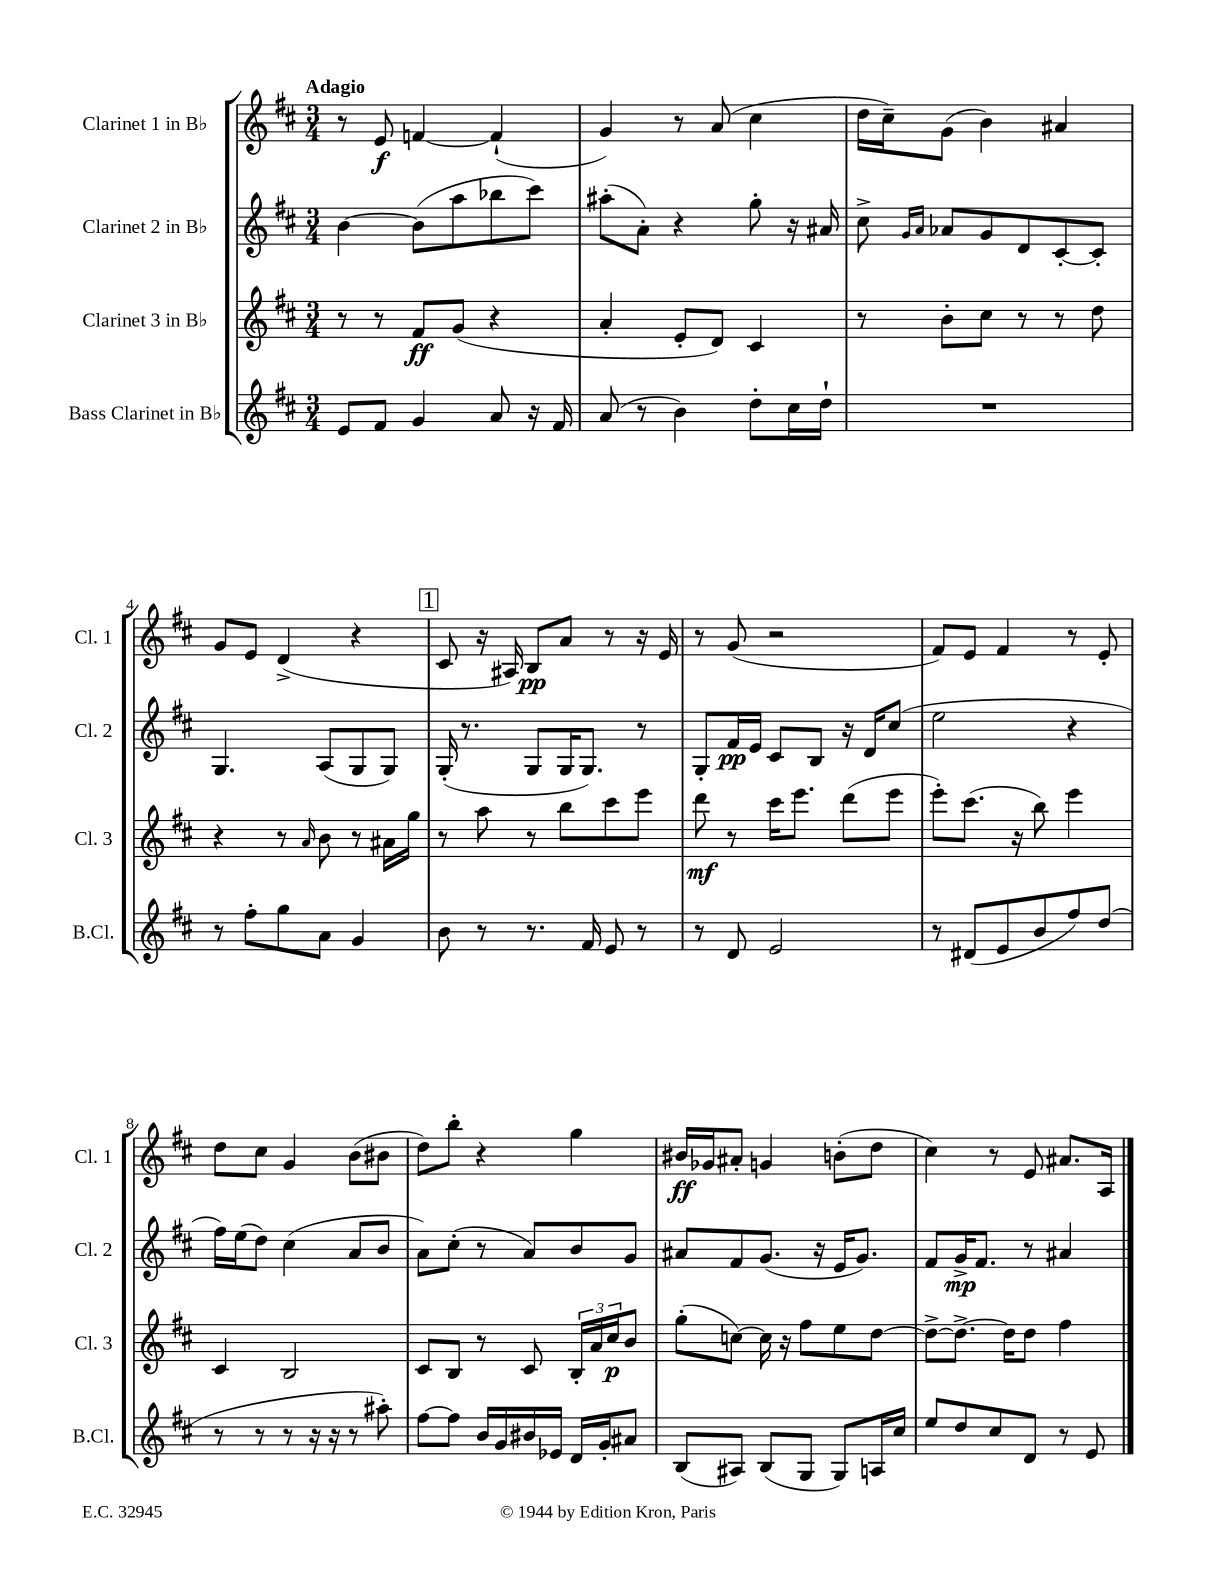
<<
\new StaffGroup <<
\new Staff = "s0" \with { instrumentName = "Clarinet 1 in Bb" shortInstrumentName = "Cl. 1" } {
    \clef treble \key d \major \numericTimeSignature \time 3/4 \tempo "Adagio"
    r8 e'8\f f'4~ f'4-!( |
    g'4) r8 a'8( cis''4 |
    d''16 cis''16--) g'8( b'4) ais'4 |
    g'8 e'8 d'4->( r4 |
    \mark \markup { \box "1" } cis'8 r16 ais16) b8\pp a'8 r8 r16 e'16 |
    r8 g'8( r2 |
    fis'8) e'8 fis'4 r8 e'8-. |
    d''8 cis''8 g'4 b'8( bis'8 |
    d''8) b''8-. r4 g''4 |
    bis'16\ff ges'16 ais'8-. g'4 b'8-.( d''8 |
    cis''4) r8 e'8 ais'8. a16 \bar "|." |
}
\new Staff = "s1" \with { instrumentName = "Clarinet 2 in Bb" shortInstrumentName = "Cl. 2" } {
    \clef treble \key d \major \numericTimeSignature \time 3/4
    b'4~ b'8( a''8 bes''8 cis'''8) |
    ais''8-.( a'8-.) r4 g''8-. r16 ais'16 |
    cis''8-> \grace { g'16 a'16 } aes'8 g'8 d'8 cis'8~-. cis'8-. |
    g4. a8( g8 g8) |
    \mark \markup { \box "1" } g16-.( r8. g8 g16 g8.) r8 |
    g8-. fis'16\pp e'16 cis'8 b8 r16 d'16 cis''8( |
    e''2 r4 |
    fis''16) e''16( d''8) cis''4( a'8 b'8 |
    a'8) cis''8-.( r8 a'8) b'8 g'8 |
    ais'8 fis'8 g'8.( r16 e'16 g'8.) |
    fis'8 g'16->\mp fis'8. r8 ais'4 \bar "|." |
}
\new Staff = "s2" \with { instrumentName = "Clarinet 3 in Bb" shortInstrumentName = "Cl. 3" } {
    \clef treble \key d \major \numericTimeSignature \time 3/4
    r8 r8 fis'8\ff g'8( r4 |
    a'4-. e'8-. d'8) cis'4 |
    r8 b'8-. cis''8 r8 r8 d''8 |
    r4 r8 \grace { a'16 } b'8 r8 ais'16 g''16 |
    \mark \markup { \box "1" } r8 a''8 r8 b''8 cis'''8 e'''8 |
    d'''8\mf r8 cis'''16 e'''8. d'''8( e'''8 |
    e'''8-.) cis'''8.( r16 b''8) e'''4 |
    cis'4 b2 |
    cis'8 b8 r8 cis'8 \tuplet 3/2 { b16-. a'16 cis''16\p } b'8 |
    g''8-.( c''8~) c''16 r16 fis''8 e''8 d''8~ |
    d''8~-> d''8.~-> d''16 d''8 fis''4 \bar "|." |
}
\new Staff = "s3" \with { instrumentName = "Bass Clarinet in Bb" shortInstrumentName = "B.Cl." } {
    \clef treble \key d \major \numericTimeSignature \time 3/4
    e'8 fis'8 g'4 a'8 r16 fis'16 |
    a'8( r8 b'4) d''8-. cis''16 d''16-! |
    R2. |
    r8 fis''8-. g''8 a'8 g'4 |
    \mark \markup { \box "1" } b'8 r8 r8. fis'16 e'8 r8 |
    r8 d'8 e'2 |
    r8 dis'8( e'8 b'8 fis''8) d''8( |
    r8 r8 r8 r16 r16 r8 ais''8-.) |
    fis''8~ fis''8 b'16 g'16 bis'16 ees'16 d'16 g'16-. ais'8 |
    b8( ais8) b8( g8 g8) a16 cis''16 |
    e''8 d''8 cis''8 d'8 r8 e'8 \bar "|." |
}
>>
>>
